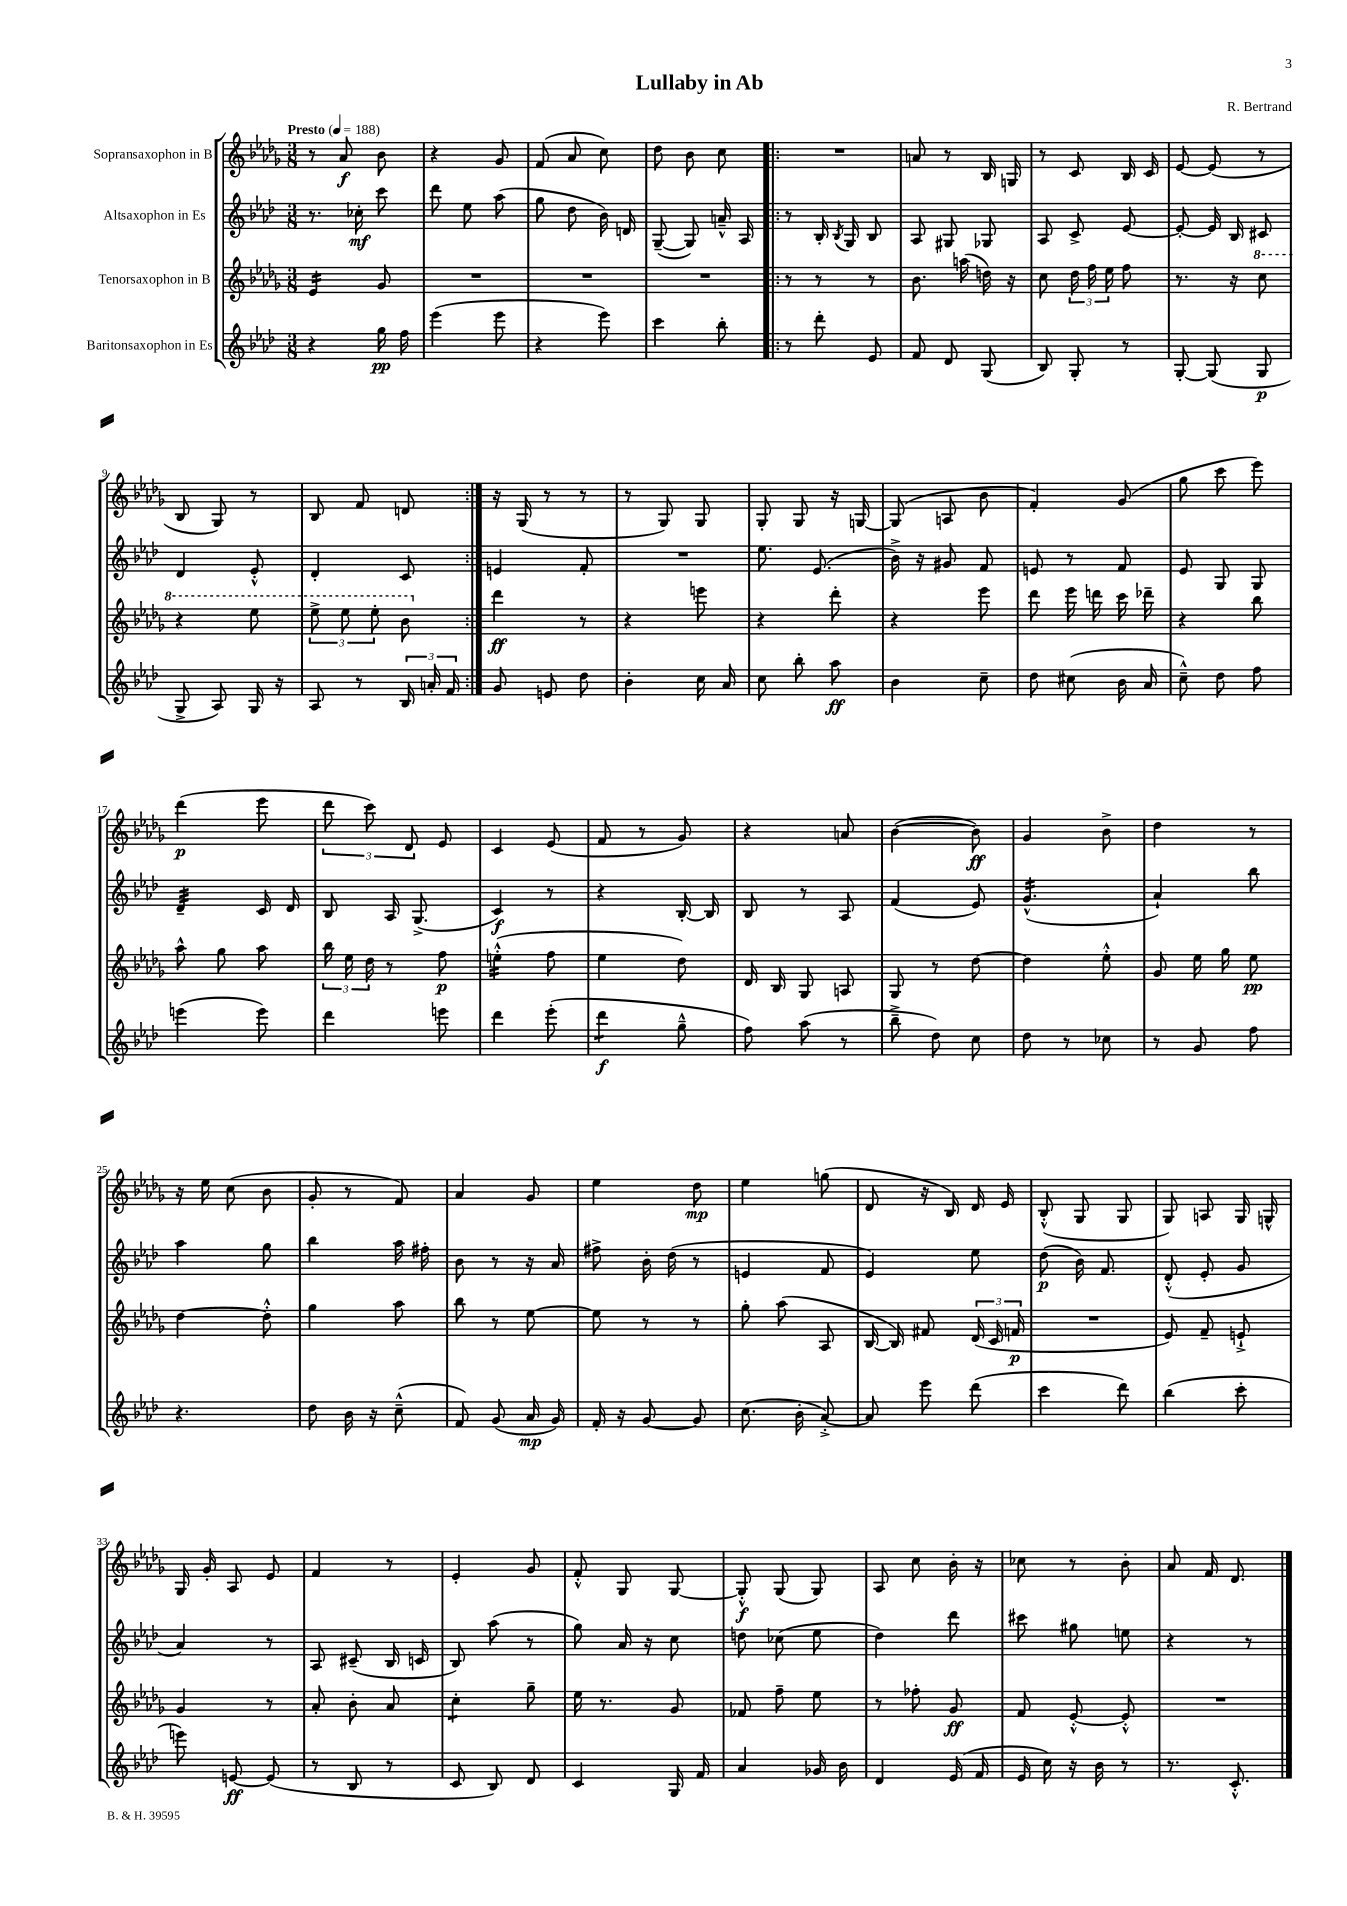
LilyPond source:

\header { title = "Lullaby in Ab" composer = "R. Bertrand" }
<<
\new StaffGroup <<
\new Staff = "s0" \with { instrumentName = "Sopransaxophon in B" } {
    \clef treble \key des \major \numericTimeSignature \time 3/8 \tempo "Presto" 4 = 188
    \autoBeamOff r8 aes'8\f bes'8 |
    r4 ges'8 |
    f'8( aes'8 c''8) |
    des''8 bes'8 c''8 |
    \repeat volta 2 { R4. |
    a'8 r8 bes16 g16 |
    r8 c'8 bes16 c'16 |
    ees'8~ ees'8( r8 |
    bes8 ges8) r8 |
    bes8 f'8 d'8 | }
    r16 ges16( r8 r8 |
    r8 ges8) ges8 |
    ges8-. ges8 r16 g16~ |
    g8( a8 bes'8 |
    f'4-.) ges'8( |
    ges''8 c'''8 ees'''8) |
    des'''4\p( ees'''8 |
    \tuplet 3/2 { des'''8 c'''8) des'8 } ees'8 |
    c'4 ees'8( |
    f'8 r8 ges'8) |
    r4 a'8 |
    bes'4~( bes'8\ff) |
    ges'4 bes'8-> |
    des''4 r8 |
    r16 ees''16 c''8( bes'8 |
    ges'8-. r8 f'8) |
    aes'4 ges'8 |
    ees''4 des''8\mp |
    ees''4 g''8( |
    des'8 r16 bes16) des'16 ees'16 |
    bes8-.-^( ges8 ges8 |
    ges8) a8 ges16 g16-^ |
    ges16 ges'16-. aes8 ees'8 |
    f'4 r8 |
    ees'4-. ges'8 |
    f'8-.-^ ges8 ges8~ |
    ges8-.-^\f ges8( ges8) |
    aes8 c''8 bes'16-. r16 |
    ces''8 r8 bes'8-. |
    aes'8 f'16 des'8. \bar "|." |
}
\new Staff = "s1" \with { instrumentName = "Altsaxophon in Es" } {
    \clef treble \key aes \major \numericTimeSignature \time 3/8
    \autoBeamOff r8. ces''16-.\mf c'''8 |
    des'''8 ees''8 aes''8( |
    g''8 des''8 bes'16) d'16 |
    g8~--( g8) a'16---^ aes16 |
    \repeat volta 2 { r8 bes16-. \acciaccatura { bes8 } g16 bes8 |
    aes8 gis8 ges8 |
    aes8 c'8-> ees'8~ |
    ees'8~-. ees'16 bes16 cis'8 |
    des'4 ees'8-.-^ |
    des'4-. c'8 | }
    e'4 f'8-. |
    R4. |
    ees''8. ees'8.( |
    bes'16->) r16 gis'8 f'8 |
    e'8 r8 f'8 |
    ees'8 g8 g8 |
    des'4:32-- c'16 des'16 |
    bes8 aes16 g8.->( |
    c'4\f) r8 |
    r4 bes16~-. bes16 |
    bes8 r8 aes8 |
    f'4( ees'8) |
    g'4.:16-^( |
    aes'4-!) bes''8 |
    aes''4 g''8 |
    bes''4 aes''16 fis''16-. |
    bes'8 r8 r16 aes'16 |
    fis''8-> bes'16-. des''16( r8 |
    e'4 f'8 |
    ees'4) ees''8 |
    des''8\p( bes'16) f'8. |
    des'8-.-^( ees'8-. g'8 |
    aes'4) r8 |
    aes8 cis'8--( bes16 c'16 |
    bes8) aes''8( r8 |
    g''8) aes'16 r16 c''8 |
    d''8 ces''8( ees''8 |
    des''4) des'''8 |
    cis'''8 gis''8 e''8 |
    r4 r8 \bar "|." |
}
\new Staff = "s2" \with { instrumentName = "Tenorsaxophon in B" } {
    \clef treble \key des \major \numericTimeSignature \time 3/8
    \autoBeamOff ees'4:16 ges'8 |
    R4. |
    R4. |
    R4. |
    \repeat volta 2 { r8 r8 r8 |
    bes'8. a''16( d''16) r16 |
    c''8 \tuplet 3/2 { des''16 f''16 ees''16 } f''8 |
    r8. r16 \ottava #1 c'''8 |
    r4 ees'''8 |
    \tuplet 3/2 { ees'''8-> ees'''8 ees'''8-. } bes''8 \ottava #0 | }
    des'''4\ff r8 |
    r4 e'''8 |
    r4 des'''8-. |
    r4 ees'''8 |
    des'''8 ees'''16 d'''16 c'''16 des'''16-- |
    r4 bes''8 |
    aes''8-^ ges''8 aes''8 |
    \tuplet 3/2 { bes''16 ees''16 des''16 } r8 f''8\p |
    e''4:16-.-^( f''8 |
    ees''4 des''8) |
    des'16 bes16 ges8 a8 |
    ges8 r8 des''8~ |
    des''4 ees''8-.-^ |
    ges'8 ees''16 ges''16 ees''8\pp |
    des''4~ des''8-.-^ |
    ges''4 aes''8 |
    bes''8 r8 ees''8~ |
    ees''8 r8 r8 |
    ges''8-. aes''8( aes8 |
    bes16~ bes16) fis'8 \tuplet 3/2 { des'16( c'16 f'16\p } |
    R4. |
    ees'8) f'8-- e'8-!-> |
    ges'4 r8 |
    aes'8-. bes'8-. aes'8 |
    c''4:8-. ges''8-- |
    ees''16 r8. ges'8 |
    fes'8 f''8-- ees''8 |
    r8 fes''8-. ges'8\ff |
    f'8 ees'8~-.-^ ees'8-.-^ |
    R4. \bar "|." |
}
\new Staff = "s3" \with { instrumentName = "Baritonsaxophon in Es" } {
    \clef treble \key aes \major \numericTimeSignature \time 3/8
    \autoBeamOff r4 g''16\pp f''16 |
    ees'''4( ees'''8 |
    r4 ees'''8) |
    c'''4 bes''8-. |
    \repeat volta 2 { r8 des'''8-. ees'8 |
    f'8 des'8 g8( |
    bes8) g8-. r8 |
    g8~-. g8( g8\p |
    g8-> aes8) g16 r16 |
    aes8 r8 \tuplet 3/2 { bes16 a'16-. f'16 } | }
    g'8 e'8 des''8 |
    bes'4-. c''16 aes'16 |
    c''8 bes''8-. aes''8\ff |
    bes'4 c''8-- |
    des''8 cis''8( bes'16 aes'16 |
    c''8---^) des''8 f''8 |
    e'''4( e'''8) |
    des'''4 e'''8 |
    des'''4 ees'''8-.( |
    des'''4:8\f g''8---^ |
    f''8) aes''8( r8 |
    bes''8---> des''8) c''8 |
    des''8 r8 ces''8 |
    r8 g'8 f''8 |
    r4. |
    des''8 bes'16 r16 c''8---^( |
    f'8) g'8( aes'16\mp g'16) |
    f'16-. r16 g'8~ g'8 |
    c''8.( bes'16-. aes'8~-.->) |
    aes'8 ees'''8 des'''8( |
    c'''4 des'''8) |
    bes''4( c'''8-. |
    e'''8) e'8~\ff e'8( |
    r8 bes8 r8 |
    c'8 bes8) des'8 |
    c'4 g16 f'16 |
    aes'4 ges'16 bes'16 |
    des'4 ees'16( f'16 |
    ees'16 c''16) r16 bes'16 r8 |
    r8. c'8.-.-^ \bar "|." |
}
>>
>>
